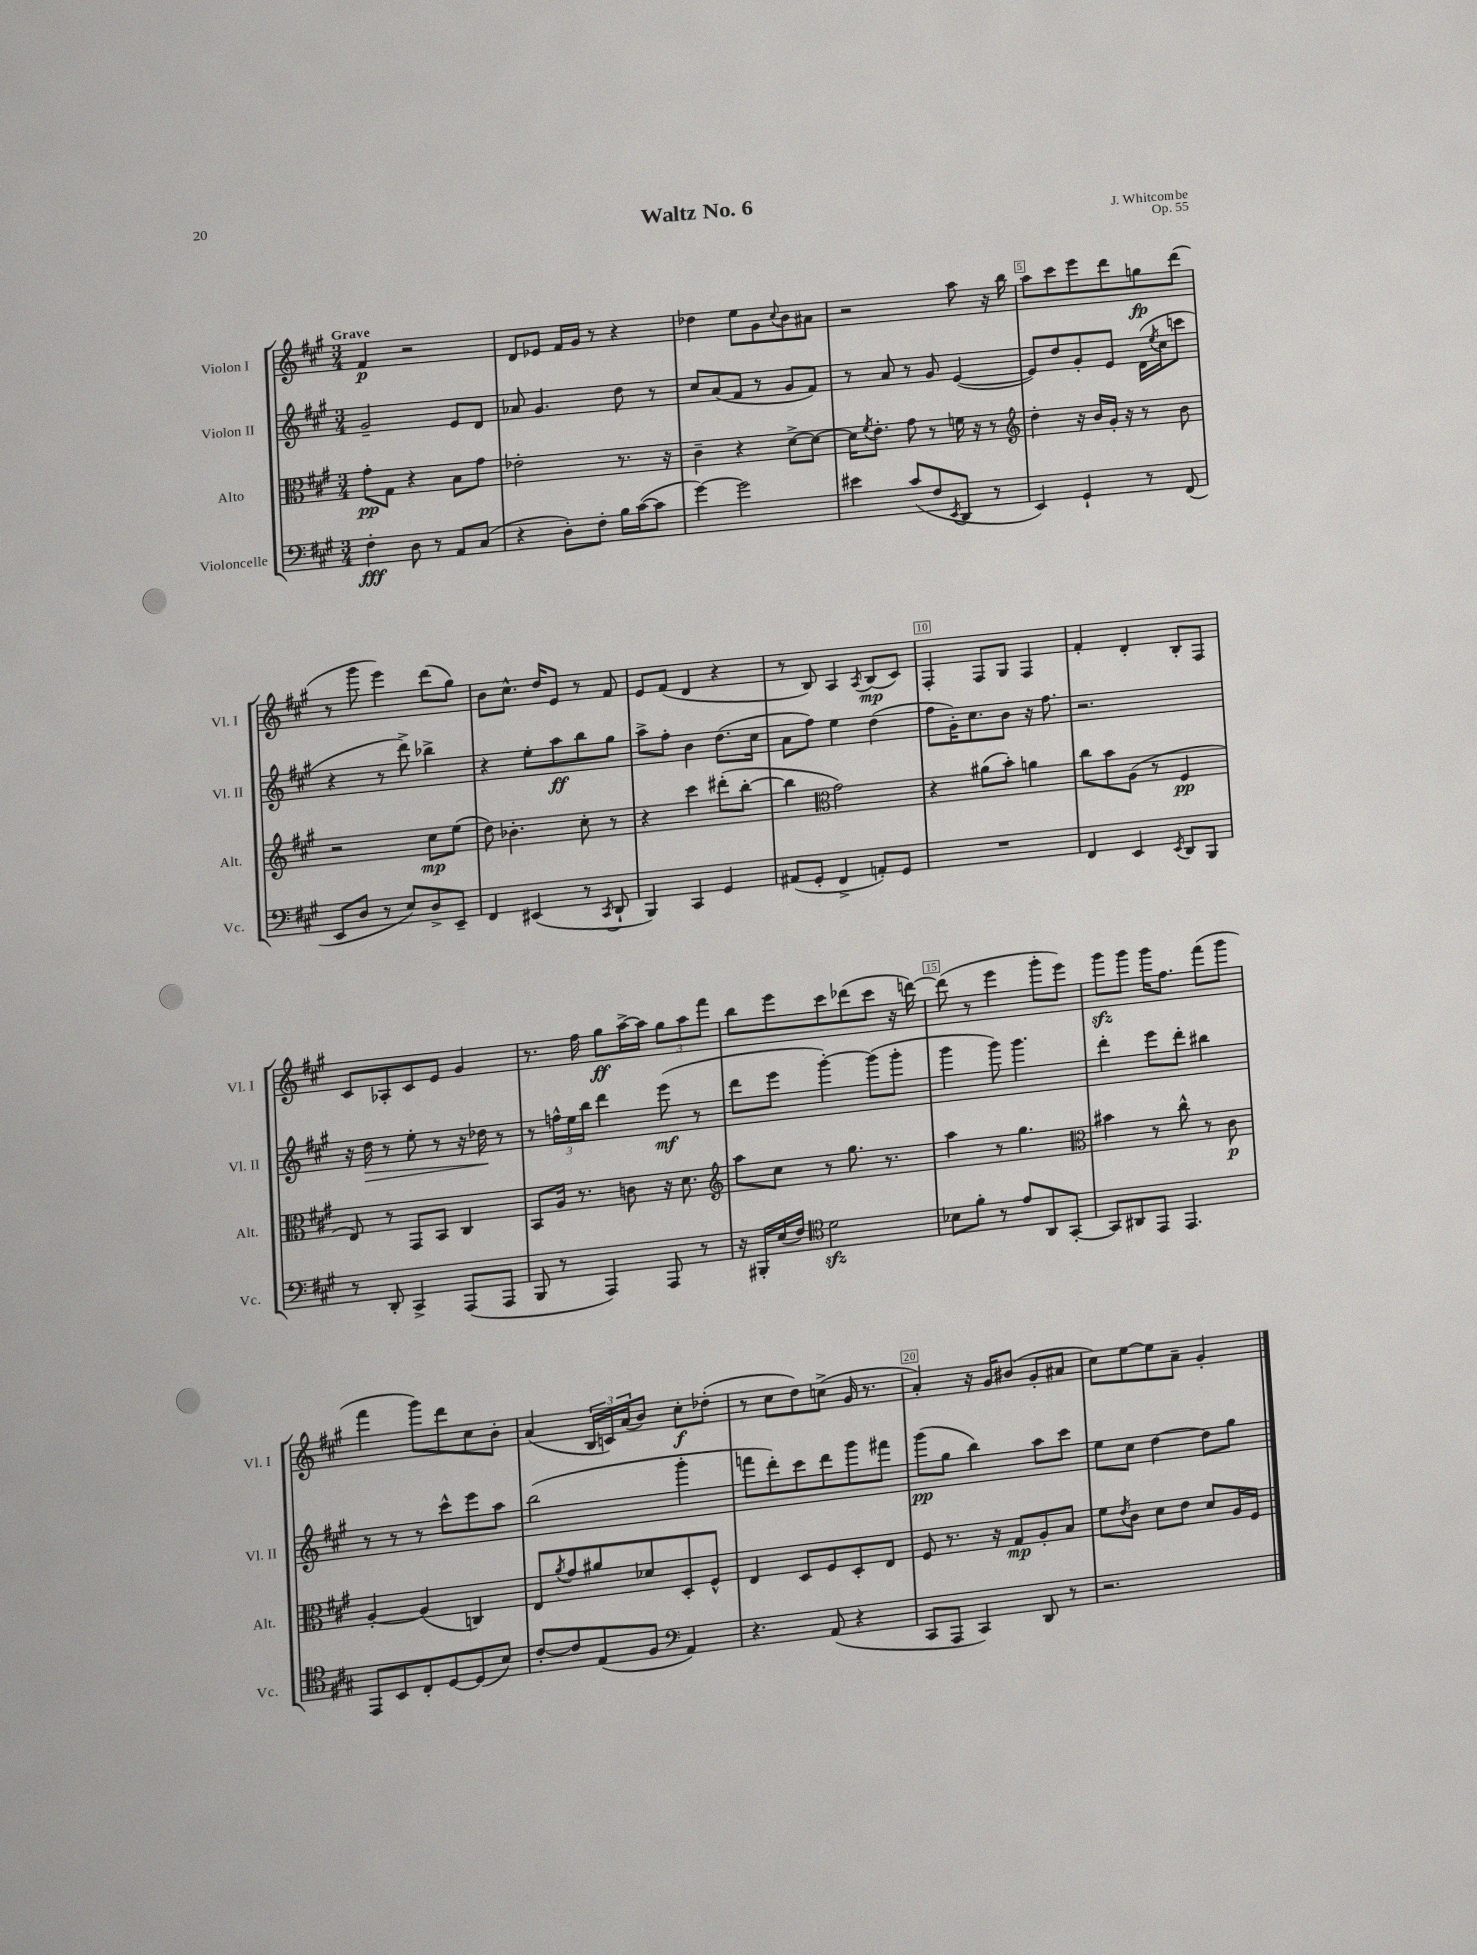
\header { title = "Waltz No. 6" composer = "J. Whitcombe" opus = "Op. 55" }
<<
\new StaffGroup <<
\new Staff = "s0" \with { instrumentName = "Violon I" shortInstrumentName = "Vl. I" } {
    \clef treble \key a \major \numericTimeSignature \time 3/4 \tempo "Grave"
    fis'4\p r2 |
    d'8 ees'8 fis'16 gis'16 r8 r4 |
    des''4 e''8 gis'8 \appoggiatura { cis''8 } b'8 ais'8 |
    r2 a''8 r16 b''16 |
    a''8 cis'''8 e'''8 d'''8 g''8\fp d'''8( |
    r8 gis'''8 e'''4) d'''8( gis''8) |
    b'8 cis''8.-^ d''16 e'8 r8 fis'8 |
    e'8 fis'8( d'4 r4 |
    r8 b8) a4 \acciaccatura { a8 } b8\mp( cis'8) |
    fis4-. fis8 gis8 fis4 |
    fis'4-. d'4-. b8-. fis8 |
    cis'8 aes8-. cis'8 e'8 gis'4 |
    r8. fis''16 gis''8\ff a''16~-> a''16 \tuplet 3/2 { gis''8 a''8 fis'''8 } |
    b''8 e'''8 cis'''8 des'''8( cis'''8 r16 d'''16~) |
    d'''8( r8 e'''4 gis'''8-. e'''8) |
    gis'''8\sfz gis'''8 gis'''16 fis''8. fis'''8( gis'''8 |
    fis'''4 gis'''8) d'''8 cis''8 b'8-. |
    a'4( \tuplet 3/2 { b16 c'16) a'16( } b'8) cis''8-.\f des''8-.( |
    r8 cis''8 d''8) c''8->( gis'16 r8. |
    a'4-.) r16 gis'16 bis'8( gis'8-. ais'8 |
    cis''8) e''8~ e''8 a'8-- gis'4-. \bar "|." |
}
\new Staff = "s1" \with { instrumentName = "Violon II" shortInstrumentName = "Vl. II" } {
    \clef treble \key a \major \numericTimeSignature \time 3/4
    gis'2-- e'8 d'8 |
    aes'8 gis'4. d''8 r8 |
    cis''8 a'8( fis'8 r8 gis'8 fis'8) |
    r8 a'8 r8 gis'8 e'4~( |
    e'8) d''8 gis'8-. e'8 d'16( \acciaccatura { e''8 } cis''16 c'''8 |
    r4 r8 d'''8->) bes''4-> |
    r4 e''8-. a''8\ff b''8 gis''8 |
    a''8-> fis''8-. b'4 d''8.( cis''16 |
    a'8 fis''8) e''4 d''4( |
    fis''8 gis'16-.) cis''8. b'8 r16 fis''8. |
    r2. |
    r16 d''16\> r8 e''8-. r8 r16 des''16\! r8 |
    r8 \tuplet 3/2 { f''16-^ e''16 b''16 } d'''4 e'''8\mf( r8 |
    d'''8 e'''8 gis'''4~-.) gis'''8( gis'''8-. |
    gis'''4 gis'''8) gis'''4. |
    d'''4-. e'''8 d'''8-. bis''4 |
    r8 r8 r8 cis'''8-^ e'''8 a''8 |
    b''2( gis'''4-. |
    f'''8 d'''8-.) cis'''8 d'''8 gis'''8 fis'''8 |
    gis'''8\pp( gis''8 b''4) a''8 cis'''8 |
    e''8 cis''8 d''4~ d''8 gis''8 \bar "|." |
}
\new Staff = "s2" \with { instrumentName = "Alto" shortInstrumentName = "Alt." } {
    \clef alto \key a \major \numericTimeSignature \time 3/4
    gis'8-.\pp gis8 r4 b8 gis'8 |
    ees'2-. r8. r16 |
    cis'4-- r4 d'8~-> d'8~ |
    d'16 \acciaccatura { fis'8 } e'8.-. gis'8 r8 f'16 r16 r8 |
    \clef treble d''4-. r16 b'16 gis'16-. r16 r8 b'8 |
    r2 cis''8\mp e''8( |
    d''8) bes'4.-. cis''8-. r8 |
    r4 cis'''4 dis'''8-.( b''8~-. |
    b''4 \clef alto gis'2) |
    r4 ais'8( b'8-.) a'4 |
    cis''8 b'8 a8( r8 fis4\pp |
    e8) r8 gis,8 b,8 cis4 |
    b,8 a16 r8. c'8 r16 d'8. |
    \clef treble a''8 cis''8 r8 gis''8. r8. |
    a''4 r8 gis''4. |
    \clef alto bis'4 r8 cis''8-^ r8 cis'8\p |
    a4~-. a4( c4) |
    e8 \acciaccatura { a'8 } gis'8 ais'8 des'8 d8-. fis8-^ |
    e4 d8 fis8 d8-. e8 |
    fis8 r8. r16 gis8\mp a8-. b8 |
    fis'8 \acciaccatura { e'8 } cis'8 d'8 e'8 d'8 a16 fis16 \bar "|." |
}
\new Staff = "s3" \with { instrumentName = "Violoncelle" shortInstrumentName = "Vc." } {
    \clef bass \key a \major \numericTimeSignature \time 3/4
    fis4-.\fff d8 r8 a,8 cis8( |
    r4 d8-.) fis8-. b16 cis'16~( cis'8 |
    gis'4~) gis'2 |
    eis'4 cis'8( fis8 \acciaccatura { e,8 } d,8 r8 |
    e,4) gis,4-! r8 fis,8( |
    e,8 d8 r8 e8) d8-> e,8-- |
    fis,4 eis,4( r8 \acciaccatura { cis,8 } d,8-! |
    b,,4) cis,4 gis,4 |
    ais,8( gis,8-. fis,4-> a,8-.) gis,8 |
    R2. |
    fis,4 e,4 \acciaccatura { e,8 } d,8 b,,8 |
    r8 d,8-. cis,4-> a,,8( a,,8 |
    b,,8 r8 a,,4) a,,8 r8 |
    r16 bis,,16-. e16( fis16) \clef tenor d'2\sfz |
    bes8 fis'8-. r8 e'8 a,8 gis,8~-. |
    gis,8 ais,8 e,8 e,4. |
    e,8 b,8 cis8-. d8~ d8( b8) |
    cis'8~-. cis'8 e8( fis8 \clef bass a,4) |
    r4. a,8( r4 |
    cis,8 a,,8 cis,4) d,8 r8 |
    r2. \bar "|." |
}
>>
>>
\layout { \context { \Score \override BarNumber.break-visibility = ##(#f #t #t) barNumberVisibility = #(every-nth-bar-number-visible 5) \override BarNumber.stencil = #(make-stencil-boxer 0.1 0.3 ly:text-interface::print) } }
